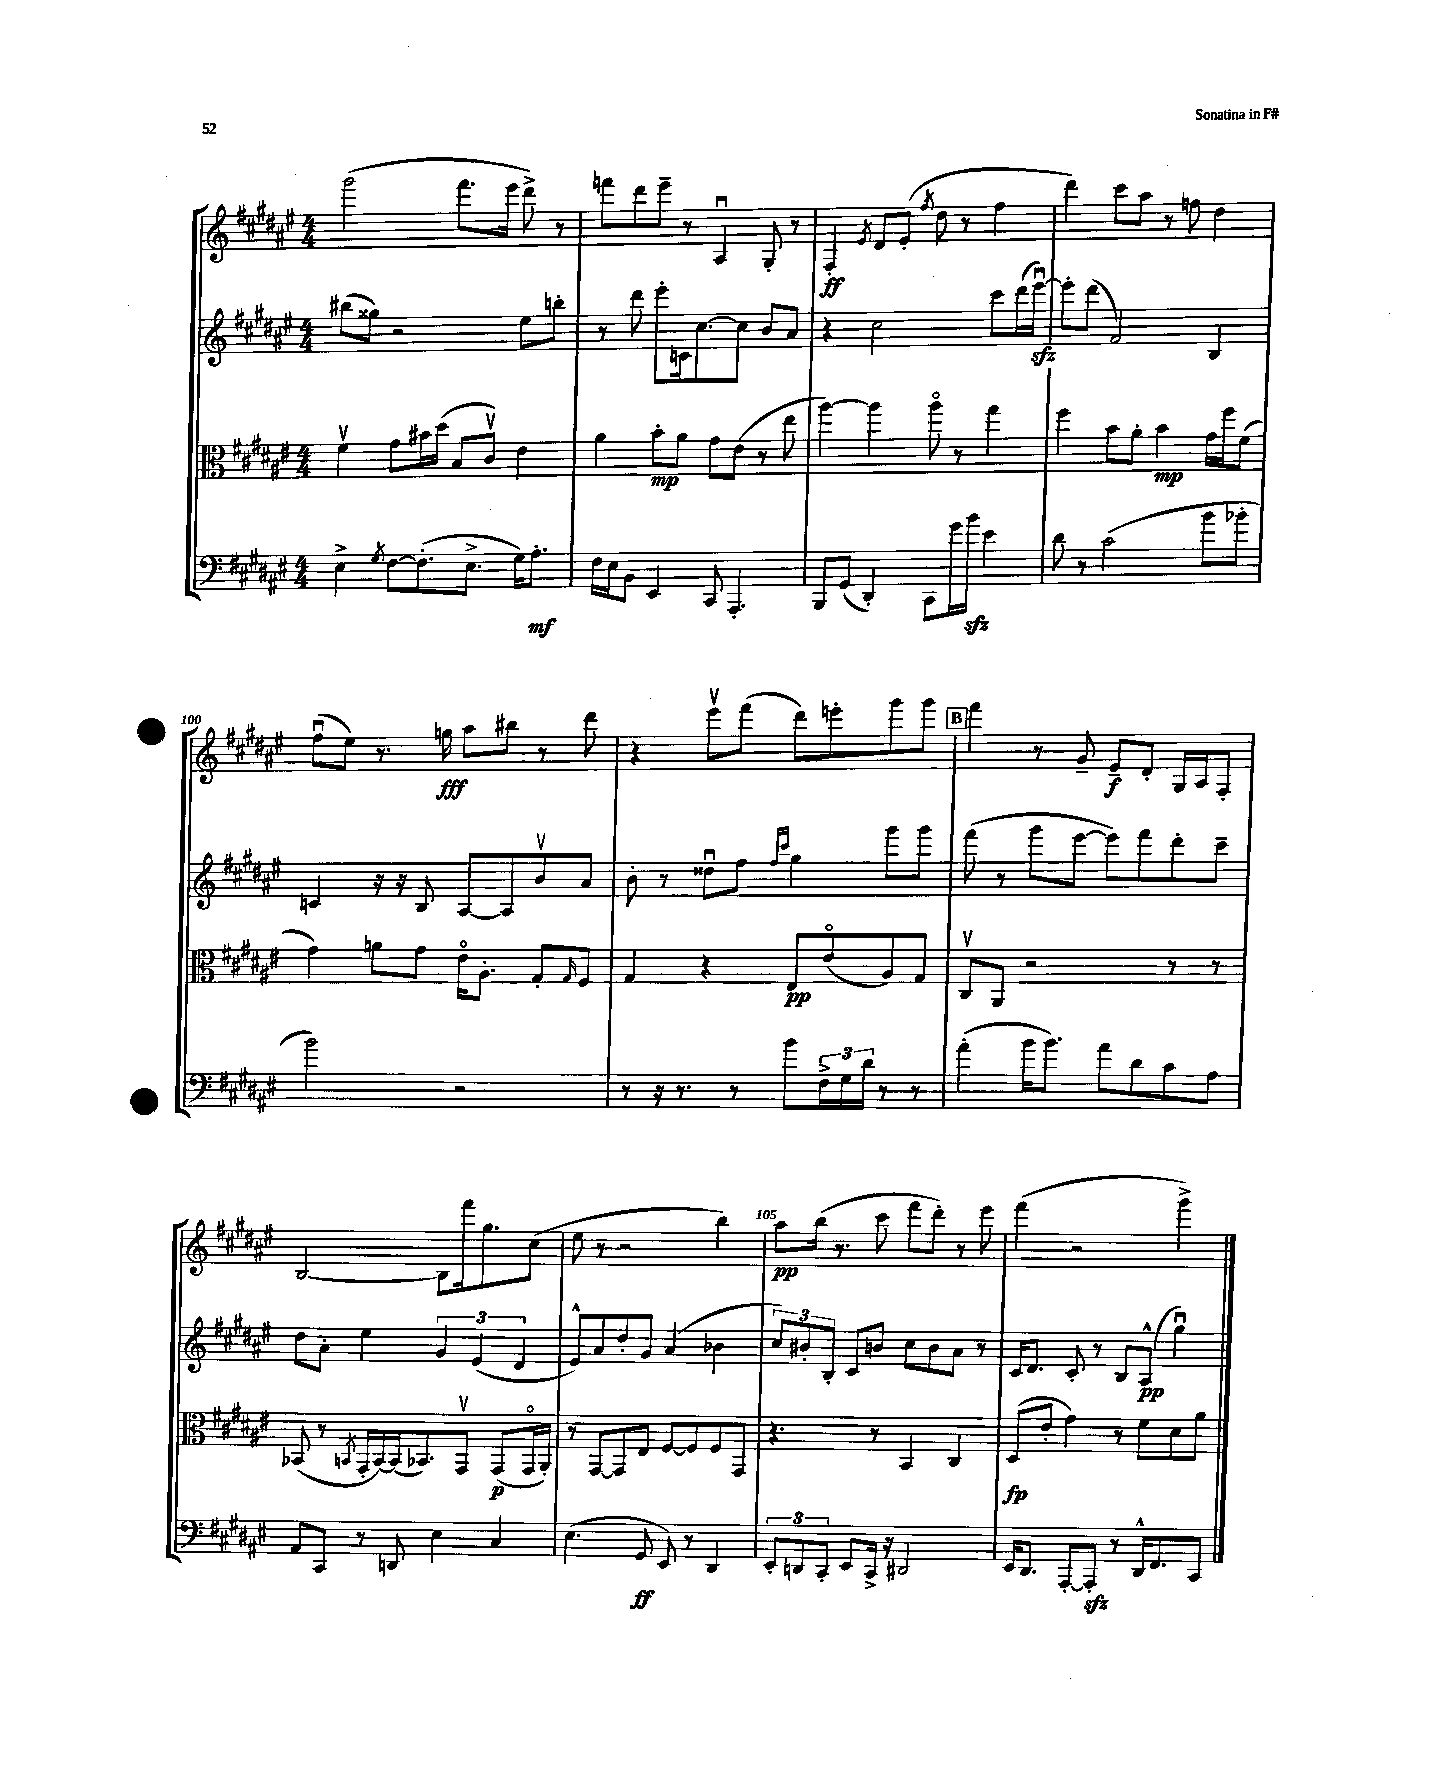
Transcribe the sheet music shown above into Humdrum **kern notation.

**kern	**kern	**kern	**kern
*staff4	*staff3	*staff2	*staff1
*clefF4	*clefC3	*clefG2	*clefG2
*k[f#c#g#d#a#e#]	*k[f#c#g#d#a#e#]	*k[f#c#g#d#a#e#]	*k[f#c#g#d#a#e#]
*M4/4	*M4/4	*M4/4	*M4/4
4E#^	4f#v	(8bb#	(2ggg#
.	.	8gg##)	.
8qG#	.	.	.
[8F#	8g#	2r	.
(8.F#']	16b#	.	.
.	(16dd#	.	.
.	8B	.	8.fff#
8.E#^	.	.	.
.	8c#v)	.	.
.	.	.	16eee#
16G#)	4e#	8ee#	8ddd#^)
8.A#'	.	.	.
.	.	8bb'	8r
=	=	=	=
16F#	4a#	8r	8fff
16E#	.	.	.
8BB	.	8ddd#	8ddd#
4EE#	8b'	8eee#'	8eee#~
.	8a#	16c	8r
.	.	[8.cc#	.
8CC#	8g#	.	4A#u
4.AAA#'	(8e#	8cc#]	.
.	8r	8b	8G#'
.	8ee#	8a#	8r
=	=	=	=
8BBB	[4aa#)	4r	4F#'
(8GG#	.	.	.
.	.	.	8qe#
4DD#')	4aa#]	2cc#	8d#
.	.	.	(8e#'
.	.	.	8qff#
8CC#	8aa#o	.	8dd#
16g#	8r	.	8r
16b	.	.	.
4e#	4gg#	8ccc#	4ff#
.	.	(16ddd#	.
.	.	[16eee#u)	.
=	=	=	=
8d#	4ff#	8eee#']	4ddd#)
8r	.	(8ddd#	.
(2c#	8b	2f#)	8ccc#
.	8a#'	.	8aa#
.	4b	.	8r
.	.	.	8ff
8b	16g#	4B	4dd#
.	16ff#	.	.
8b-'	(8f#	.	.
=	=	=	=
2b)	4g#)	4c	(8ff#u
.	.	.	8ee#)
.	8a	16r	8.r
.	.	16r	.
.	8g#	8B	.
.	.	.	16gg
2r	16e#o	[8A#	8aa#
.	8.A#'	.	.
.	.	8A#]	8bb#
.	8G#'	8bv	8r
.	16qqG#	.	.
.	8F#	8a#	8ddd#
=	=	=	=
8r	4G#	8b'	4r
16r	.	8r	.
8.r	.	.	.
.	4r	8dd##u	8eee#v
8r	.	8ff#	(8fff#
.	.	16qqff#	.
.	.	16qqccc#	.
8b	8E#	4gg#	8ddd#)
24F#^	(8e#o	.	8eee'
24G#	.	.	.
24d#	.	.	.
8r	8A#)	8ggg#	8ggg#
8r	8G#	8ggg#	8ggg#
=	=	=	=
(4a#'	8C#v	(8fff#	4fff#
.	8AA#	8r	.
16b	2r	8ggg#	8r
8.b)	.	.	.
.	.	[8eee#	8g#~
8a#	.	8eee#])	8e#~
8d#	.	8fff#	8d#'
8c#	8r	8ddd#'	16G#
.	.	.	16A#
8A#	8r	8ccc#~	8F#'
=	=	=	=
8AA#	(8BB-	8dd#	[2B
8CC#	8r	8a#'	.
.	8qBB	.	.
8r	16GG#'	4ee#	.
.	[16BB)	.	.
8DD	(16BB]	.	.
.	8.BB-)	.	.
4E#	.	6g#	8B]
.	8GG#v	.	16fff#
.	.	(6e#	.
.	.	.	8.gg#
4C#	(8GG#	.	.
.	.	6d#	.
.	16GG#o	.	(8cc#
.	16AA#')	.	.
=	=	=	=
(4.E#	8r	8e#^^)	8ee#
.	[8GG#	8a#	8r
.	8GG#]	8dd#'	2r
8GG#	8E#	8g#	.
8EE#)	[8F#	(4a#	.
8r	8F#]	.	.
4DD#	8F#	4b-	4bb)
.	8GG#	.	.
=	=	=	=
12EE#'	4.r	12cc#)	8aa#
12DD	.	12b#'	.
.	.	.	(16bb
12CC#'	.	12B'	.
.	.	.	8.r
8EE#	.	8c#	.
16CC#^	8r	8b	8ccc#
16r	.	.	.
2DD#	4BB	8cc#	8fff#
.	.	8b	8ddd#')
.	4C#	8a#	8r
.	.	8r	8eee#
=	=	=	=
16EE#	(8D#	16c#	(4fff#
8.DD#	.	8.d#	.
.	8e#'	.	.
[8AAA#'	4g#)	8c#'	2r
8AAA#']	.	8r	.
8r	8r	8B	.
16DD#^^	8f#	(8A#^^	.
8.FF#	.	.	.
.	8d#	4gg#u)	4ggg#^)
8CC#	8a#	.	.
==	==	==	==
*-	*-	*-	*-
